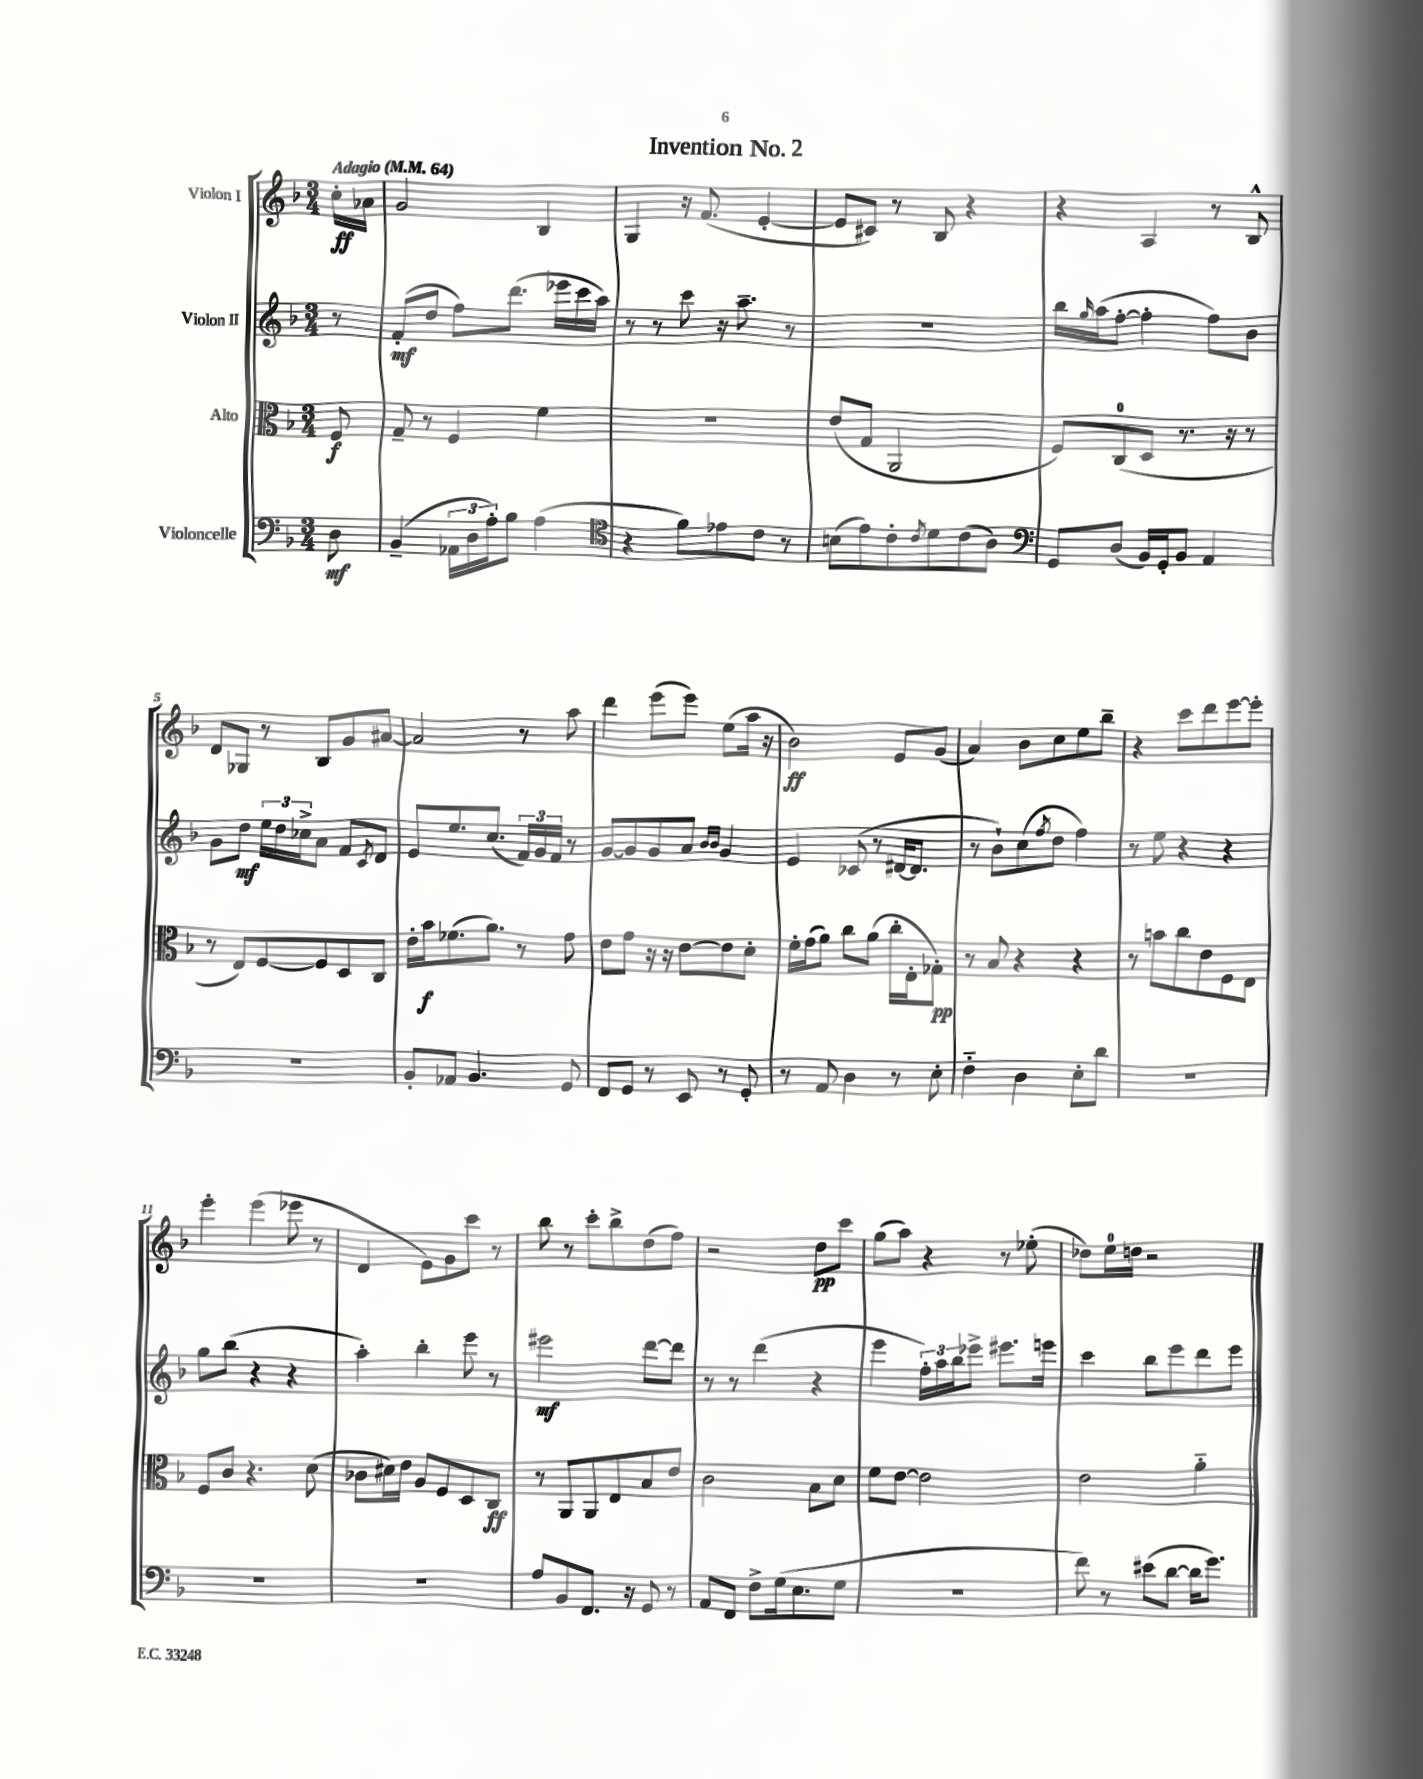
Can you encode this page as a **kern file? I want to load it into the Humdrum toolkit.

**kern	**kern	**kern	**kern
*staff4	*staff3	*staff2	*staff1
*clefF4	*clefC3	*clefG2	*clefG2
*k[b-]	*k[b-]	*k[b-]	*k[b-]
*M3/4	*M3/4	*M3/4	*M3/4
*MM64	*MM64	*MM64	*MM64
8D	8F	8r	16cc'
.	.	.	16a-
=	=	=	=
(4BB-~	8G~	(8f'	2g
.	8r	8dd	.
24AA-	4F	8ff)	.
24D	.	.	.
24A')	.	.	.
8B-	.	(8.ddd	.
(4A	4f	.	4B-
.	.	16eee-	.
.	.	16ccc	.
.	.	16aa)	.
=	=	=	=
*clefC4	*	*	*
4r	2.r	8r	4G
.	.	8r	.
8f)	.	8ccc	16r
.	.	.	(8.f
8e-	.	16r	.
.	.	8.aa~	.
8c	.	.	[4e'
8r	.	8r	.
=	=	=	=
(8B	(8e	2.r	8e]
8e)	8G	.	8c#)
8c'	2AA	.	8r
8qc	.	.	.
8d	.	.	8B-
(8c	.	.	4r
8A)	.	.	.
=	=	=	=
*clefF4	*	*	*
8GG	8F)	16bb-	4r
.	.	16qqgg	.
.	.	(16aa	.
(8D	(8C	[8ff'	.
16BB-)	8D	4ff']	4A
16GG'	.	.	.
8BB-	8.r	.	.
4AA	.	8ff)	8r
.	16r	.	.
.	8r	8b-	8B-^^
=	=	=	=
2.r	8r	8g	8d
.	8E)	8dd	8G-
.	[8F	24ee	8r
.	.	24dd	.
.	.	24cc-^	.
.	8F]	8a	8B-
.	8D	8f	8g
.	.	8qc	.
.	8C	8d	[8a#
=	=	=	=
8BB-'	16e'	8e	2a#]
.	16b-	.	.
8AA-	(8.f-	8.ee	.
4.BB-	.	.	.
.	8.a)	(8.cc	.
.	8r	24f)	8r
.	.	24g	.
.	.	24f	.
8GG	8g	8r	8aa
=	=	=	=
8FF	8e	[8g	4ddd
8GG	8g	8g]	.
8r	16r	8g	(8eee
.	16r	.	.
8EE	[8e	8a	8eee)
.	.	16qqb-	.
.	.	16qqb-	.
8r	8e]	4g	(8ee
8GG'	8d'	.	16aa
.	.	.	16r
=	=	=	=
8r	16f'	4e	2b-)
.	(16g	.	.
8AA	8a)	.	.
4D	8cc	(8c-	.
.	(8a	8r	.
8r	16cc'	[16d#	8e
.	16E'	8.d#]	.
8E'	8G-')	.	(8g
=	=	=	=
4F'~	8r	8r	4a)
.	8B-	8b-`)	.
4D	4r	(8cc	8b-
.	.	8qff	.
.	.	8dd	8cc
8E'	4r	4ff)	8ee
8d	.	.	8bb-~
=	=	=	=
2.r	8r	8r	4r
.	8b	8ee	.
.	8cc	4r	8ccc
.	8e	.	8ddd
.	8F	4r	[8eee
.	8E	.	8eee']
=	=	=	=
2.r	8F	8gg	4eee'
.	8c	(8bb-	.
.	4.r	4r	(4eee
.	.	4r	8eee-
.	(8d	.	8r
=	=	=	=
2.r	8c-	4aa')	4d
.	16d#)	.	.
.	16e	.	.
.	8A	4bb-'	8e)
.	8F	.	8g
.	8D	8eee	8ccc
.	8C	8r	8r
=	=	=	=
8A	8r	2eee#	8bb-
8BB-	8AA	.	8r
8.FF	8AA	.	8ccc'
.	8E	.	8bb-^
16r	.	.	.
8GG	8B-	[8ddd	(8dd
8r	8e	8ddd]	8ff)
=	=	=	=
8AA	2c	8r	2r
8FF	.	8r	.
8F^	.	(4ddd	.
(16G	.	.	.
8.E	.	.	.
.	8B-	4r	8dd
8G	8d	.	8ccc
=	=	=	=
2.r	8f	4eee	(8gg
.	[8e	.	8aa)
.	2e]	24ff')	4r
.	.	24aa	.
.	.	24bb-	.
.	.	8eee-^	.
.	.	8.eee#	8r
.	.	.	(8ee-'
.	.	16eee	.
=	=	=	=
8f)	2e	4ccc	8dd-)
8r	.	.	16ee
.	.	.	16dd
(8e#	.	8bb-	2r
[8d	.	8eee	.
16d]	4a'~	8ddd	.
8.g)	.	.	.
.	.	8eee	.
==	==	==	==
*-	*-	*-	*-
